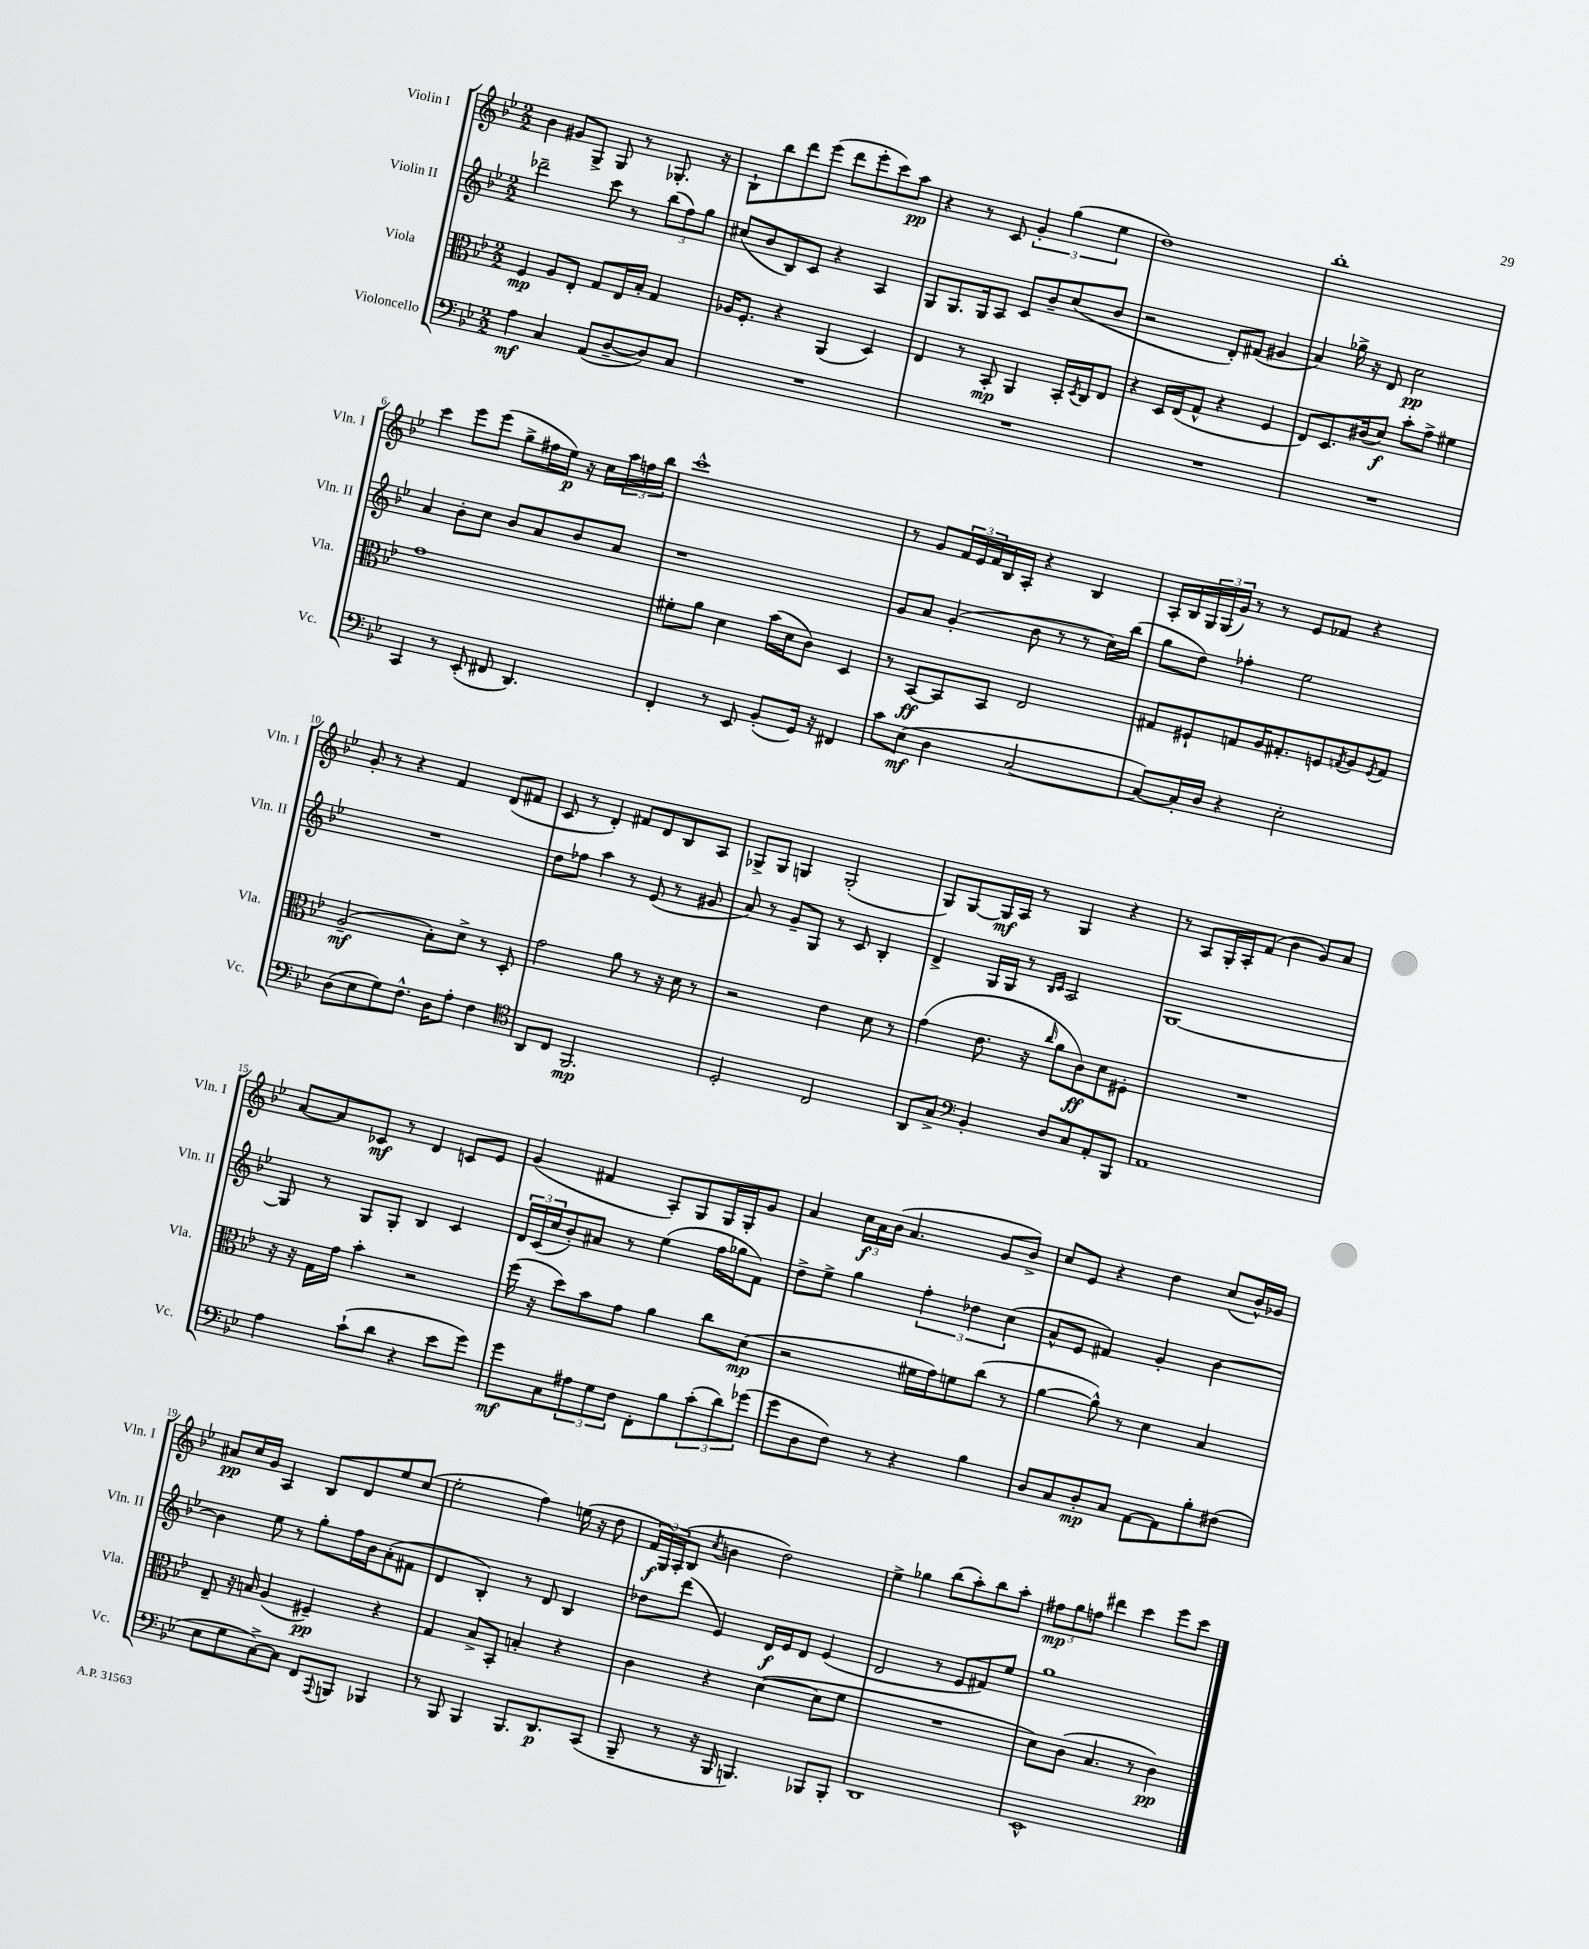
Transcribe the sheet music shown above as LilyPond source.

<<
\new StaffGroup <<
\new Staff = "s0" \with { instrumentName = "Violin I" shortInstrumentName = "Vln. I" } {
    \clef treble \key bes \major \numericTimeSignature \time 2/2
    bes'4 gis'8 g8-> g8 r8 ges8.-. r16 |
    bes8-! bes''8 d'''8 ees'''8( d'''8 ees'''8-. c'''8) a''8\pp |
    r4 r8 c'8 \tuplet 3/2 { g'4-. g''4( ees''4 } |
    d''1) |
    bes''1-. |
    c'''4 ees'''8 ees'''8( g''8-> fis''16 ees''16\p) r16 c''16 \tuplet 3/2 { a''16 f''16 bes''16 } |
    c'''1-^ |
    r8 g'8 \tuplet 3/2 { f'16 ees'16 f'16 } bes16 a16-. r4 bes4 |
    a16-. bes16 \tuplet 3/2 { g16 g16( g'16) } r8 r8 ees'8 fes'8 r4 |
    g'8-. r8 r4 f'4 d'8( fis'8 |
    c'8 r8 d'4-.) fis'8 d'8 bes8 a8 |
    ges8-> ges8 g4 g2-.( |
    g8) g8~ g16\mf a16 r8 g4 r4 |
    r8 a8 g16-. a16-. f'8( bes'4 g'8) a'8 |
    a'8~ a'8 ces'8\mf r8 d'4 c'8 ees'8 |
    g'4( fis'4 a8-.) g8 g16 g16-. g'8 |
    a'4 \tuplet 3/2 { c''16\f a'16 bes'16( } a'4. g'8 bes'8->) |
    c''8 ees'8 r4 d''4 c''8( bes'16-^) ges'16 |
    ais'8\pp c''16 g'16 a4 bes8 d'8 ees''8 c''8( |
    ees''2-. f''4) e''16( r16 d''8 |
    \tuplet 3/2 { f'16\f g16) a16-.( } bes8 \acciaccatura { c''8 } b'4 d''2) |
    ees''4-> ges''4 bes''8( a''8-.) bes''8 a''8-. |
    \tuplet 3/2 { fis''8\mp g''8 f''8 } dis'''4 c'''4 ees'''8 c'''8 \bar "|." |
}
\new Staff = "s1" \with { instrumentName = "Violin II" shortInstrumentName = "Vln. II" } {
    \clef treble \key bes \major \numericTimeSignature \time 2/2
    des'''2-- c'''8 r8 \tuplet 3/2 { bes''8( f''8) g''8 } |
    cis''8( bes'8 bes8) c'8 r4 a4 |
    g8 g8. g16 a8 c'8 bes'8-- c''8( bes'8 |
    r2 d'8-.) fis'8( gis'4 |
    a'4) ges''16-> r16 d'8 c''2\pp |
    a'4 bes'8-. c''8 bes'8 a'8 bes'8 a'8 |
    r1 |
    g'8 a'8 g'4-.( bes'8 r8 r8 c''16) bes''16( |
    g''8 d''8) fes''4-. ees''2 |
    R1 |
    d''8 fes''8 a''4 r8 ees'8( r8 gis'8 |
    a'8) r8 g'8-- g8 r8 c'8 bes4-. |
    d'4-> g16 g16 r8 \grace { bes16 c'16 } a2 |
    g1~ |
    g8 r8 g8 g8-. bes4 c'4 |
    \tuplet 3/2 { d'16 c'16( c''16 } bes'8-.) ais'8 r8 ees''4( f''16 ges''16 f'8) |
    d''8-> ees''8-> g''4 \tuplet 3/2 { f''4-. des''4 c''4( } |
    a'8-^ ees'8 fis'4) g'4-. bes'4~ |
    bes'4 ees''8 r8 g''8-. f''16 bes'16 a'8-.( fis'8 |
    d'4 bes4-.) r8 d'8 bes4 |
    des''8 d'''8( ees'4) d'16\f ees'16 d'8 ees'4( |
    d'2 r8 ees'8 fis'8) ees''8 |
    g''1 \bar "|." |
}
\new Staff = "s2" \with { instrumentName = "Viola" shortInstrumentName = "Vla." } {
    \clef alto \key bes \major \numericTimeSignature \time 2/2
    f4\mp a8 ees8-. g8 ees16 bes16-. g4 |
    aes16 f8.-. r4 a,4( d4) |
    ees4 r8 bes,8-.\mp a,4 bes,16-. \acciaccatura { d8 } c16 ees8 |
    r4 d16 ees16( g8-^ r4 f4 |
    ees8) d8. cis'16( d'8\f) bes'8-. g'8-> fis'4 |
    g'1 |
    fis'8-. a'8 d'4 bes'16( d'16 c'8) d4 |
    r8 bes,8~\ff bes,8 bes,8 ees2 |
    gis8 fis8-! g8 a16 gis8.-. f8 \acciaccatura { g8 } a8 \acciaccatura { f8 } g8 |
    a2--\mf( bes8-.) d'8-> r8 d8-. |
    g'2 a'8 r8 r16 d'16 r8 |
    r2 ees'4 d'8 r8 |
    g'4( ees'8. r16 \grace { c''16 } a'8 c'8\ff) d'8 fis8-. |
    R1 |
    r16 r16 g16 g'16 bes'4-. r2 |
    f''16( r16 d''8) bes'8 g'8 a'4 c''8 d'8\mp( |
    r2 fis'16 g'16) f'8 c''8( r8 |
    a'4~ a'8-^) r8 d'4 bes4 |
    ees8-- r16 b16 a4( fis4--\pp) r4 |
    g4 bes8-> bes,8-. b4-. r4 |
    c'4 r4 d'4~( d'8 f'8 |
    R1 |
    d'8) c'8( bes4. r8 c'4\pp) \bar "|." |
}
\new Staff = "s3" \with { instrumentName = "Violoncello" shortInstrumentName = "Vc." } {
    \clef bass \key bes \major \numericTimeSignature \time 2/2
    a4\mf c4 a,8( d8~-- d8) c8 |
    R1 |
    R1 |
    R1 |
    R1 |
    c,4 r8 ees,8-.( fis,8 d,4.) |
    f,4-. r8 ees,8 bes,8-.( g,16) r16 fis,4 |
    c'8 ees8\mf( d4 c2~ |
    c8~) c16-. d16 r4 ees2-. |
    d8( ees8 g8) f8.-^ d16 a8-. f4 |
    \clef tenor a,8 c8 f,2.\mp |
    d2-. c2 |
    a,8 g8-> \clef bass bes,4-. d8 c8 a,8-. bes,,8 |
    a,1 |
    a4 c'8-!( d'8 r4 ees'8 g'8) |
    g'8\mf c8 \tuplet 3/2 { ais8 g8 f8 } f,8-. bes8 \tuplet 3/2 { c'8-.( d'8) ges'8( } |
    g'8 d8 f8) r8 r4 bes4 |
    d8 c8 d8-.\mp c8 a,8~ a,8 bes8-. fis8( |
    ees8 g8 c8~->) c8 f,8 \appoggiatura { a,,8 } b,,8 bes,,4 |
    r8 bes,,8 bes,,4 bes,,8. d,8.\p c,8( |
    bes,,8-- r8 r16 bes,,16 b,,4.) bes,,8 bes,,8-. |
    d,1 |
    ees,1-^ \bar "|." |
}
>>
>>
